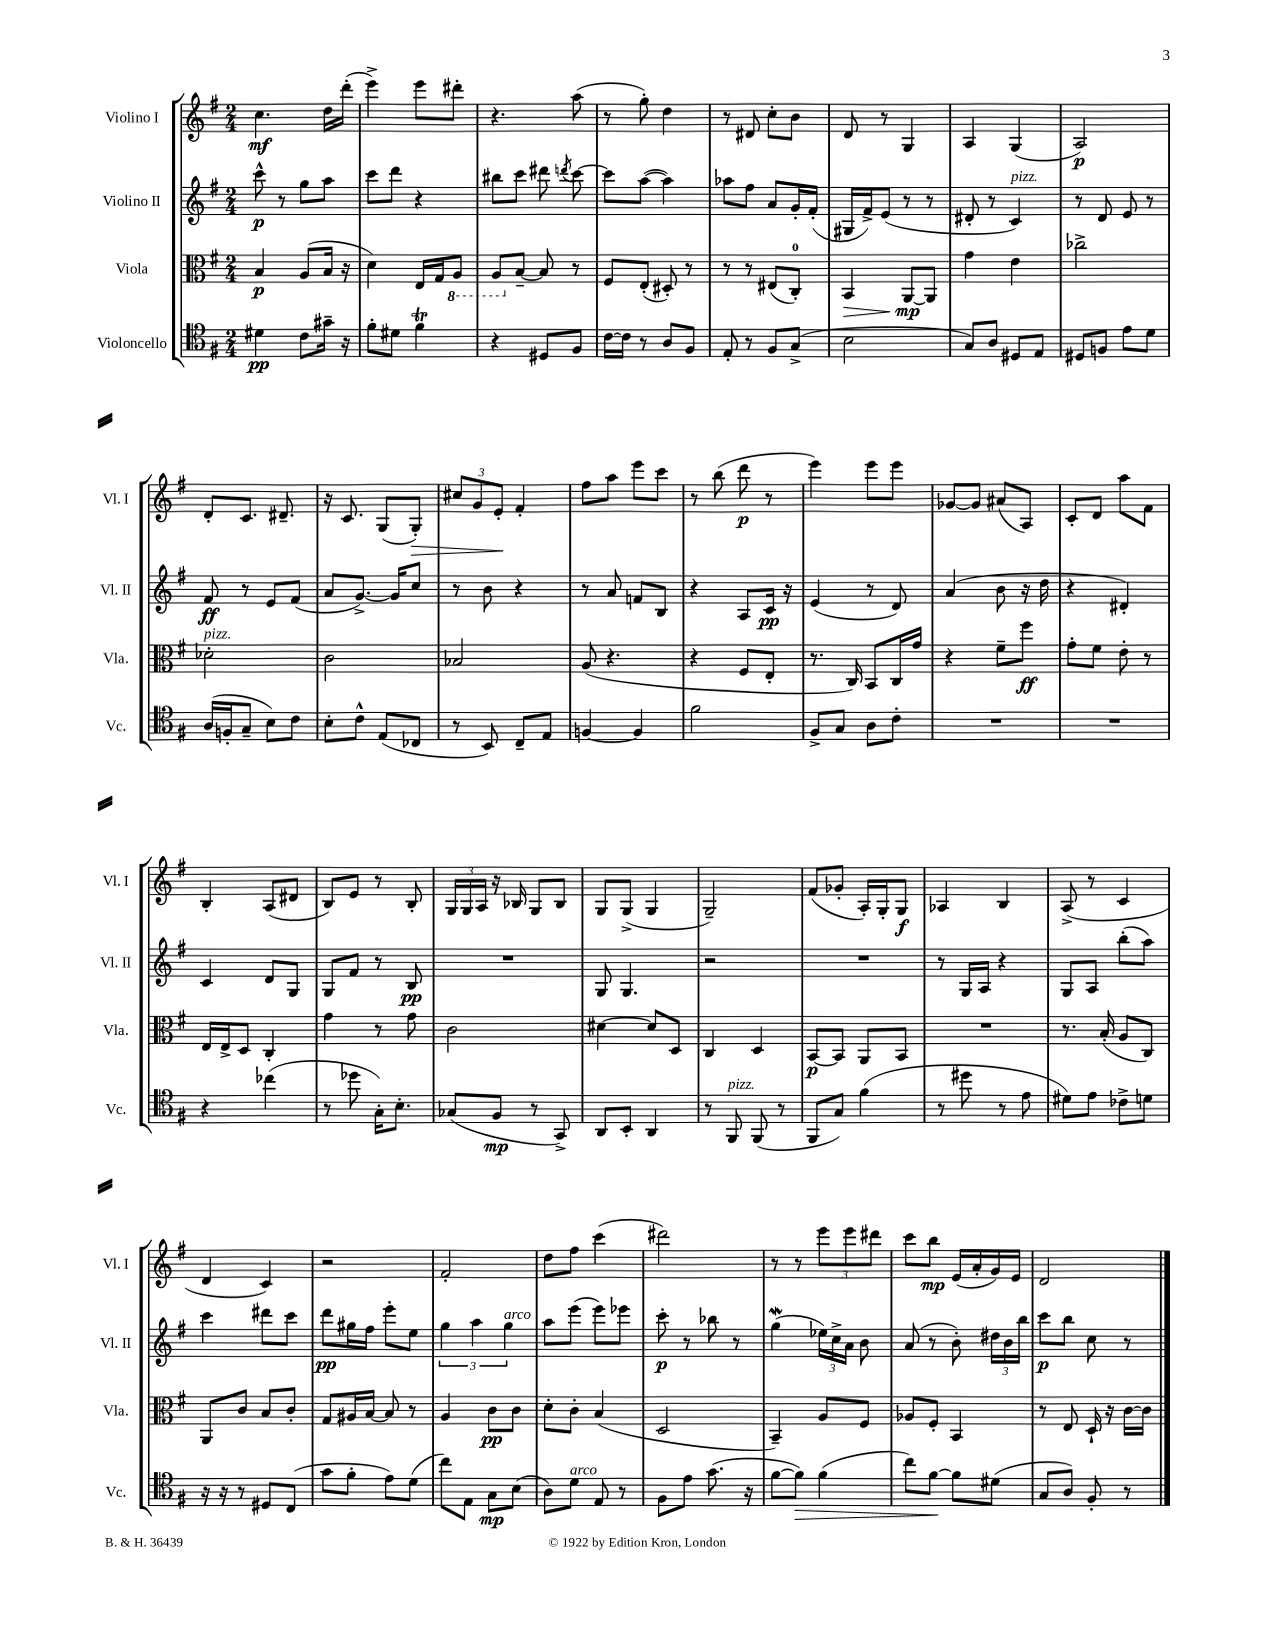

**kern	**kern	**kern	**kern
*staff4	*staff3	*staff2	*staff1
*clefC4	*clefC3	*clefG2	*clefG2
*k[f#]	*k[f#]	*k[f#]	*k[f#]
*M2/4	*M2/4	*M2/4	*M2/4
4d#	4B	8ccc^^	4.cc
.	.	8r	.
8c	(8A	8gg	.
16g#~	16B	8aa	16dd
16r	16r	.	(16ddd'
=	=	=	=
8f#'	4d)	8ccc	4eee^)
8d#	.	8ddd	.
4f#	16E	4r	8eee
.	16G	.	.
.	8AA	.	8ddd#'
=	=	=	=
4r	8AA	8bb#	4.r
.	[8B~	8ccc	.
8D#	8B]	8ddd#	.
.	.	8qddd	.
8F#	8r	[8ccc	(8aa
=	=	=	=
[16c	8F#	8ccc]	8r
16c]	.	.	.
8r	(8E'	([8aa	8gg')
8A	8D#')	4aa])	4dd
8F#	8r	.	.
=	=	=	=
8E'	8r	8aa-	8r
8r	8r	8ff#	8d#
8F#	(8E#	8a	8cc'
(8G^	8C')	16g'	8b
.	.	(16f#'	.
=	=	=	=
2B	4BB	16G#	8d
.	.	16f#^)	.
.	.	(8e	8r
.	[8AA	8r	4G
.	8AA]	8r	.
=	=	=	=
8G)	4g	8d#'	4A
8A	.	8r	.
8D#	4e	4c)	(4G
8E	.	.	.
=	=	=	=
8D#	2cc-^	8r	2A)
8F	.	8d	.
8e	.	8e	.
8d	.	8r	.
=	=	=	=
(16A	2d-'	8f#	8d'
16F'	.	.	.
8G~	.	8r	8.c
8B)	.	8e	.
.	.	.	8.d#~
8c	.	(8f#	.
=	=	=	=
8B'	2c	8a	16r
.	.	.	8.c
8c^^	.	[8.g^)	.
(8E	.	.	(8G
.	.	16g]	.
8C-	.	8cc	8G')
=	=	=	=
8r	2B-	8r	12cc#
.	.	.	12g
8BB)	.	8b	.
.	.	.	12e'
8C~	.	4r	4f#'
8E	.	.	.
=	=	=	=
[4F	(8A	8r	8ff#
.	4.r	8a	8aa
4F]	.	8f	8eee
.	.	8B	8ccc
=	=	=	=
2f#	4r	4r	8r
.	.	.	(8bb
.	8F#	8A	8ddd
.	8E'	16c	8r
.	.	16r	.
=	=	=	=
8F#^	8.r	(4e	4eee)
8G	.	.	.
.	16C)	.	.
8A	8BB	8r	8eee
8c'	16C	8d)	8eee
.	16g	.	.
=	=	=	=
2r	4r	(4a	[8g-
.	.	.	8g-]
.	8f#~	8b	(8a#
.	8ff#	16r	8A)
.	.	16dd	.
=	=	=	=
2r	8g'	4r	8c'
.	8f#	.	8d
.	8e'	4d#')	8aa
.	8r	.	8f#
=	=	=	=
4r	16E	4c	4B'
.	16E^	.	.
.	8D	.	.
(4cc-	4C'	8d	(8A
.	.	8G	8d#
=	=	=	=
8r	4g	8G	8B)
8dd-	.	8f#	8e
16G')	8r	8r	8r
8.B'	.	.	.
.	8g	8B	8B'
=	=	=	=
(8G-	2c	2r	24G
.	.	.	24G
.	.	.	24A
8F#	.	.	16r
.	.	.	16B-
8r	.	.	8G
8GG^)	.	.	8B-
=	=	=	=
8AA	[4d#	8G	8G
8BB'	.	4.G	(8G^
4AA	8d#]	.	4G
.	8D	.	.
=	=	=	=
8r	4C	2r	2G~)
8FF#	.	.	.
(8FF#	4D	.	.
8r	.	.	.
=	=	=	=
8FF#	[8BB	2r	(8f#
8G)	8BB]	.	8g-'
(4f#	8AA	.	16A')
.	.	.	16G'
.	8BB	.	8G
=	=	=	=
8r	2r	8r	4A-
8dd#	.	16G	.
.	.	16A	.
8r	.	4r	4B
8e	.	.	.
=	=	=	=
8d#)	8.r	8G	(8A^
8e	.	8A	8r
.	(16B'	.	.
8c-^	8A	(8bb'	4c
8d	8C)	8aa)	.
=	=	=	=
16r	8AA	4ccc	4d
16r	.	.	.
8r	8c	.	.
8D#	8B	8ddd#	4c)
(8C	8c'	8ccc	.
=	=	=	=
8g	8G	8ddd	2r
8f#'	16A#	16gg#	.
.	[16B	16ff#	.
8e)	8B]	8eee'	.
(8d	8r	8ee	.
=	=	=	=
8cc)	4A	6gg	2f#'
8E	.	.	.
.	.	6aa	.
8G	8c	.	.
.	.	6gg	.
(8B	8c	.	.
=	=	=	=
8A)	8d'	8aa	8dd
8d	8c'	(8eee	8ff#
8E	(4B	8eee)	(4ccc
8r	.	8eee-	.
=	=	=	=
8F#	2D	8ccc'	2ddd#)
8e	.	8r	.
(8.g	.	8bb-	.
.	.	8r	.
16r	.	.	.
=	=	=	=
[8f#	4BB~)	(4gg	8r
8f#])	.	.	8r
(4f#	8A	24ee-)	12eee
.	.	24cc^	.
.	.	24a	12eee
.	8F#	8b	.
.	.	.	12ddd#
=	=	=	=
8cc)	8A-	(8a	8ccc
[8f#	8F#'	8r	8bb
8f#]	4BB	8b')	(16e
.	.	.	16a'
(8d#	.	24dd#	16g)
.	.	24b	.
.	.	.	16e
.	.	24bb	.
=	=	=	=
8G	8r	8ccc	2d
8A)	8E	8bb	.
8F#'	16D`	8cc	.
.	16r	.	.
8r	[16c	8r	.
.	16c]	.	.
==	==	==	==
*-	*-	*-	*-
